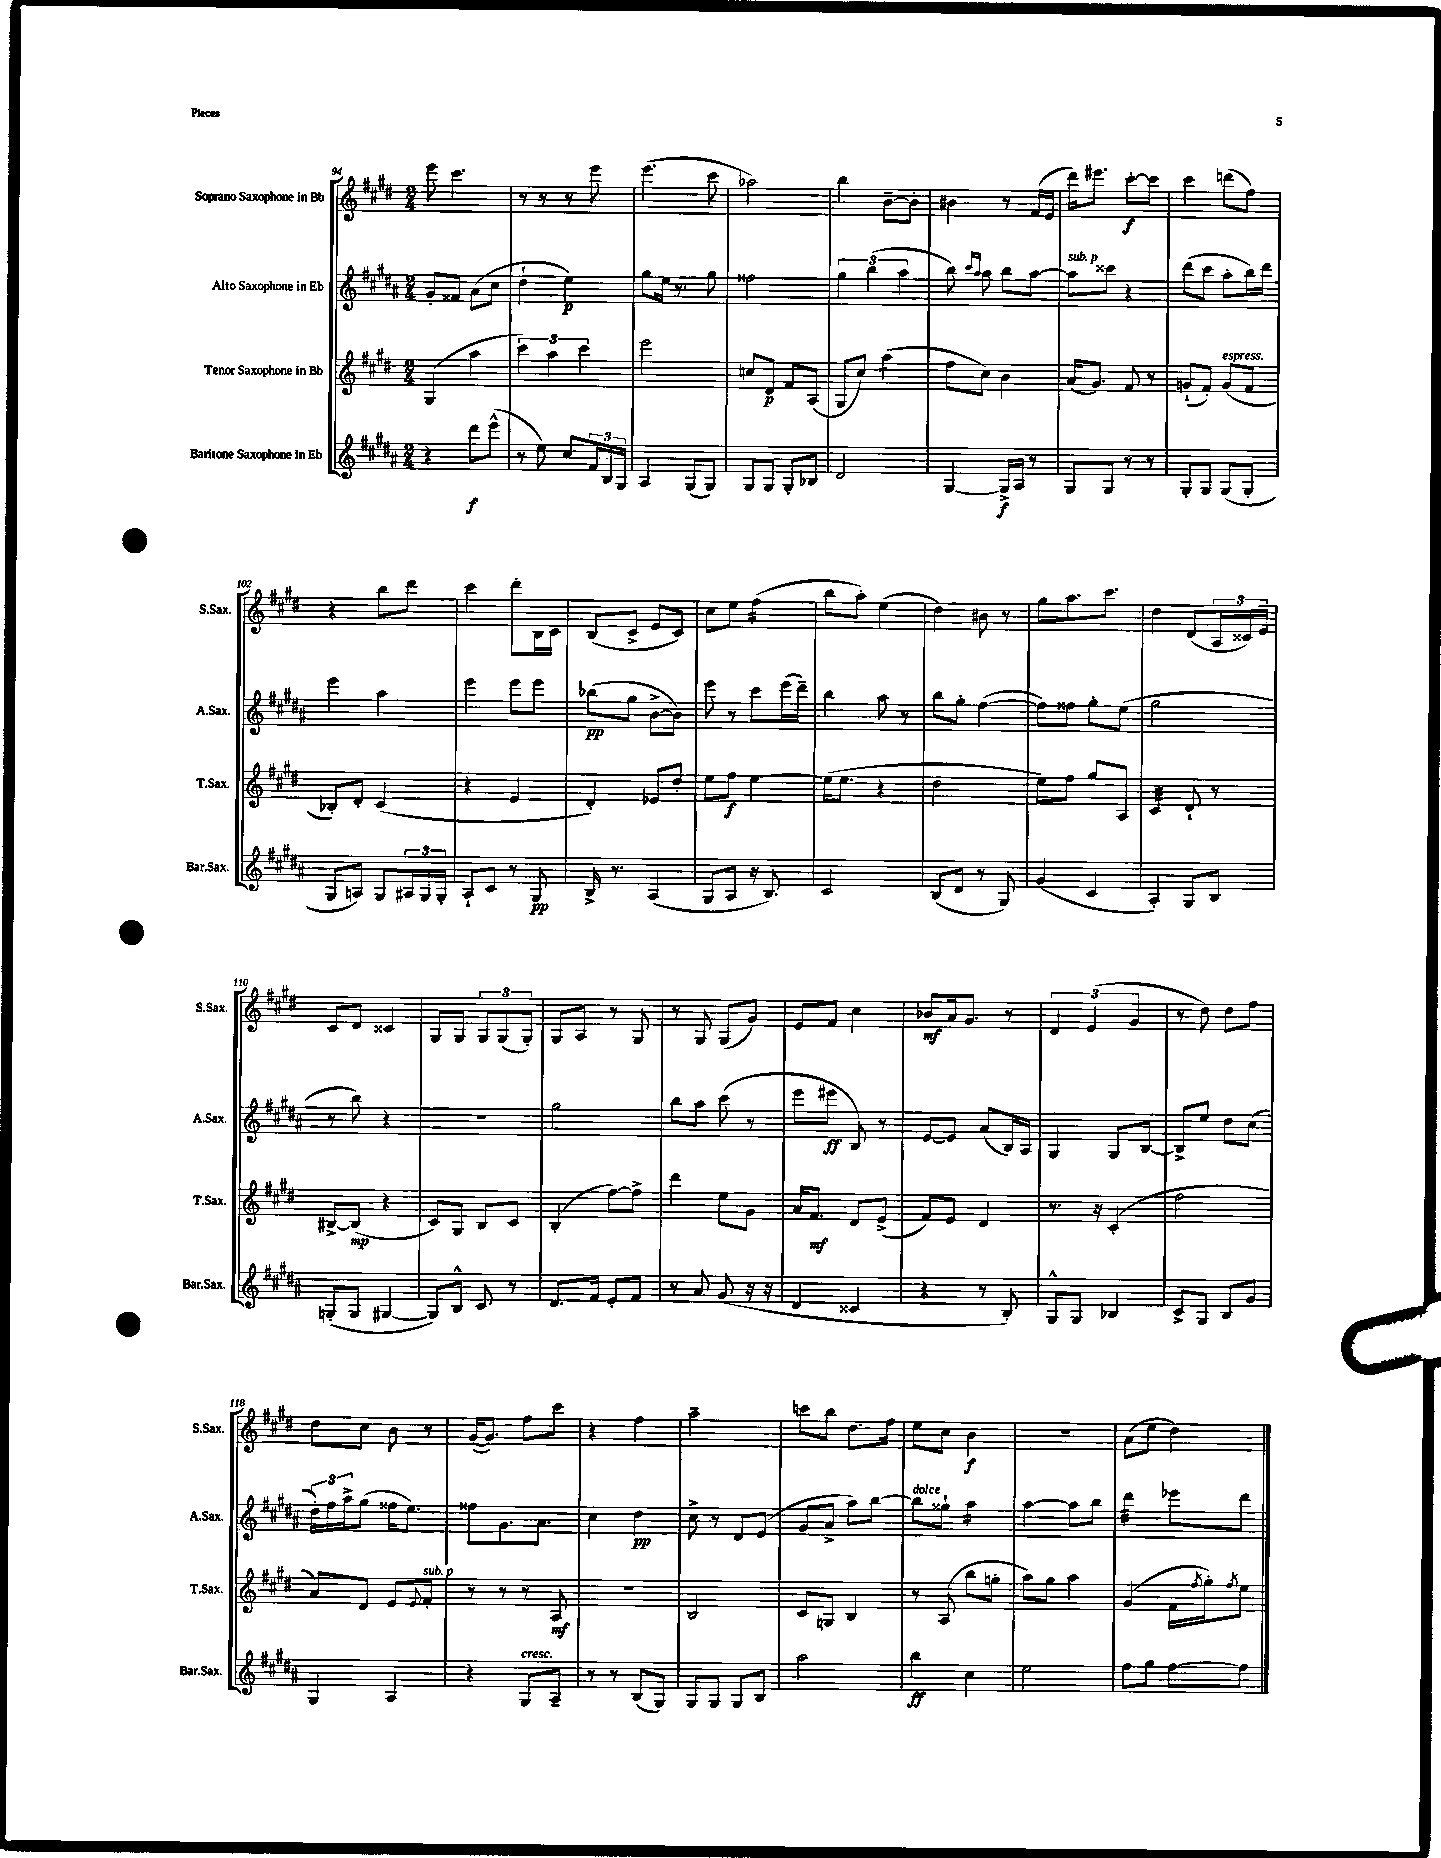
<<
\new StaffGroup <<
\new Staff = "s0" \with { instrumentName = "Soprano Saxophone in Bb" shortInstrumentName = "S.Sax." } {
    \clef treble \key e \major \numericTimeSignature \time 2/4
    e'''8 cis'''4. |
    r8 r8 r8 e'''8 |
    e'''4.( cis'''8 |
    aes''2) |
    b''4 b'8~-- b'8-. |
    bis'4 r8 fis'16( e'16 |
    dis'''16) eis'''8. cis'''8~-.\f cis'''8 |
    cis'''4 d'''8( fis''8) |
    r4 b''8 dis'''8 |
    cis'''4 dis'''8-. b16 cis'16 |
    b8( cis'8-> e'8 cis'8) |
    cis''8 e''8 fis''4:16( |
    b''8 a''8-.) e''4( |
    dis''4) bis'8 r8 |
    gis''8 a''8. cis'''8. |
    dis''4 dis'8( \tuplet 3/2 { a16 cisis'16) e'16 } |
    cis'8 dis'8 cisis'4 |
    gis8 gis8 \tuplet 3/2 { gis8 gis8( gis8-.) } |
    gis8 a8 r8 gis8 |
    r8 gis8 gis8( gis'8) |
    e'8 fis'8 cis''4 |
    bes'8\mf a'16 gis'8. r8 |
    \tuplet 3/2 { dis'4 e'4( gis'4 } |
    r8 dis''8) dis''8 fis''8 |
    dis''8 cis''8 b'8 r8 |
    gis'16~( gis'8.) fis''8 cis'''8 |
    r4 fis''4 |
    a''2-- |
    c'''8 b''8 dis''8. fis''16 |
    e''8 cis''8 b'4\f |
    R2 |
    a'8( e''8 dis''4) \bar "|." |
}
\new Staff = "s1" \with { instrumentName = "Alto Saxophone in Eb" shortInstrumentName = "A.Sax." } {
    \clef treble \key b \major \numericTimeSignature \time 2/4
    gis'8-. fisis'8 ais'8( cis''8 |
    dis''4-! e''4\p) |
    gis''8 e''16 r8. gis''8 |
    fisis''2 |
    \tuplet 3/2 { gis''4 b''4( ais''4 } |
    b''8) \grace { cis'''16 ais''16 } ais''8 b''8 ais''8~ |
    ais''8^\markup { \italic "sub. p" } cisis'''8 r4 |
    dis'''8( cis'''8 ais''8-. b''16) dis'''16 |
    e'''4 ais''4 |
    e'''4 e'''8 e'''8 |
    bes''8\pp( gis''8 b'8~-> b'8) |
    e'''8 r8 cis'''8 e'''16( dis'''16--) |
    b''4 ais''8 r8 |
    b''8 gis''8-. fis''4~( |
    fis''8) fisis''8 gis''8-. e''8( |
    gis''2 |
    r8 b''8) r4 |
    r2 |
    gis''2 |
    b''8 ais''8 cis'''8( r8 |
    e'''8 eis'''8\ff b8) r8 |
    e'8~ e'8 ais'8( b16) ais16 |
    gis4 gis8 b8~ |
    b8-> e''8 dis''8 cis''8( |
    \tuplet 3/2 { dis''16-.) fis''16 ais''16-> } gis''8( fisis''16 e''8.) |
    fisis''8 gis'8. ais'8. |
    cis''4 dis''4\pp |
    cis''8-> r8 dis'8 e'8( |
    gis'8 ais'8-> ais''8) b''8~ |
    b''8^\markup { \italic "dolce" } gisis''8-! ais''4:16 |
    ais''4~ ais''8 b''8 |
    dis'''4:32 ees'''8 dis'''8 \bar "|." |
}
\new Staff = "s2" \with { instrumentName = "Tenor Saxophone in Bb" shortInstrumentName = "T.Sax." } {
    \clef treble \key e \major \numericTimeSignature \time 2/4
    gis4( a''4 |
    \tuplet 3/2 { cis'''4) a''4 cis'''4 } |
    e'''2 |
    c''8 dis'8\p fis'8 a8( |
    gis8 cis''8) a''4:8( |
    fis''8 cis''8) b'4 |
    a'16( gis'8.) fis'8 r8 |
    g'8-!( fis'8-.) g'8^\markup { \italic "espress." }( fis'8 |
    bes8-.) dis'8-. cis'4( |
    r4 e'4 |
    dis'4-.) ees'8 dis''8-. |
    e''8 fis''8\f e''4~ |
    e''16( e''8. r4 |
    dis''2 |
    e''8) fis''8 gis''8 a8 |
    cis'4:32 dis'8-! r8 |
    bis8~-> bis8\mp( r4 |
    cis'8) gis8 b8 cis'8 |
    b4-.( fis''8~) fis''8-> |
    dis'''4 e''8 gis'8 |
    a'16 fis'8.\mf dis'8 e'8->( |
    fis'8) e'8 dis'4 |
    r8. r16 cis'4-.( |
    fis''2 |
    a'8) dis'8 e'8 \appoggiatura { e'8 } fis'8-.^\markup { \italic "sub. p" } |
    r8 r8 r8 a8\mf |
    r2 |
    b2 |
    cis'8 g8 b4 |
    r8 a8( b''8 g''8-. |
    a''8) gis''8 a''4 |
    gis'4( fis'16 \acciaccatura { fis''8 } gis''16-.) \acciaccatura { fis''8 } e''8 \bar "|." |
}
\new Staff = "s3" \with { instrumentName = "Baritone Saxophone in Eb" shortInstrumentName = "Bar.Sax." } {
    \clef treble \key b \major \numericTimeSignature \time 2/4
    r4 dis'''8\f e'''8-^( |
    r8 e''8) cis''8 \tuplet 3/2 { fis'16 b16 gis16 } |
    ais4 gis8( gis8) |
    gis8 gis8 gis8-. bes8 |
    dis'2 |
    gis4~ gis16->\f ais16 r8 |
    gis8 gis8 r8 r8 |
    gis8-. gis8 gis8( gis8-. |
    gis8 a8) gis8 \tuplet 3/2 { ais16 gis16 gis16-. } |
    ais8-! cis'8 r8 gis8\pp |
    b16-> r8. ais4( |
    gis8 ais8 r16 b8.) |
    cis'2 |
    b8( dis'8 r8 gis8) |
    gis'4( cis'4 |
    ais4-.) gis8 b8 |
    g8-.( g8 gis4~ |
    gis8) b8-^ cis'8 r8 |
    dis'8. fis'16 e'8-. fis'8 |
    r8 ais'8 gis'8( r16 r16 |
    dis'4 cisis'4 |
    r4 r8 b8-.) |
    gis8-^ gis8 bes4 |
    cis'8-> gis8 b8 gis'8 |
    gis4 ais4 |
    r4 gis8^\markup { \italic "cresc." } ais8-- |
    r8 r8 b8( gis8) |
    gis8 gis8 gis8 b8 |
    ais''2 |
    b''4\ff cis''4 |
    e''2 |
    fis''8 gis''8 fis''8~ fis''8 \bar "|." |
}
>>
>>
\layout { \context { \Score currentBarNumber = #94 } }
